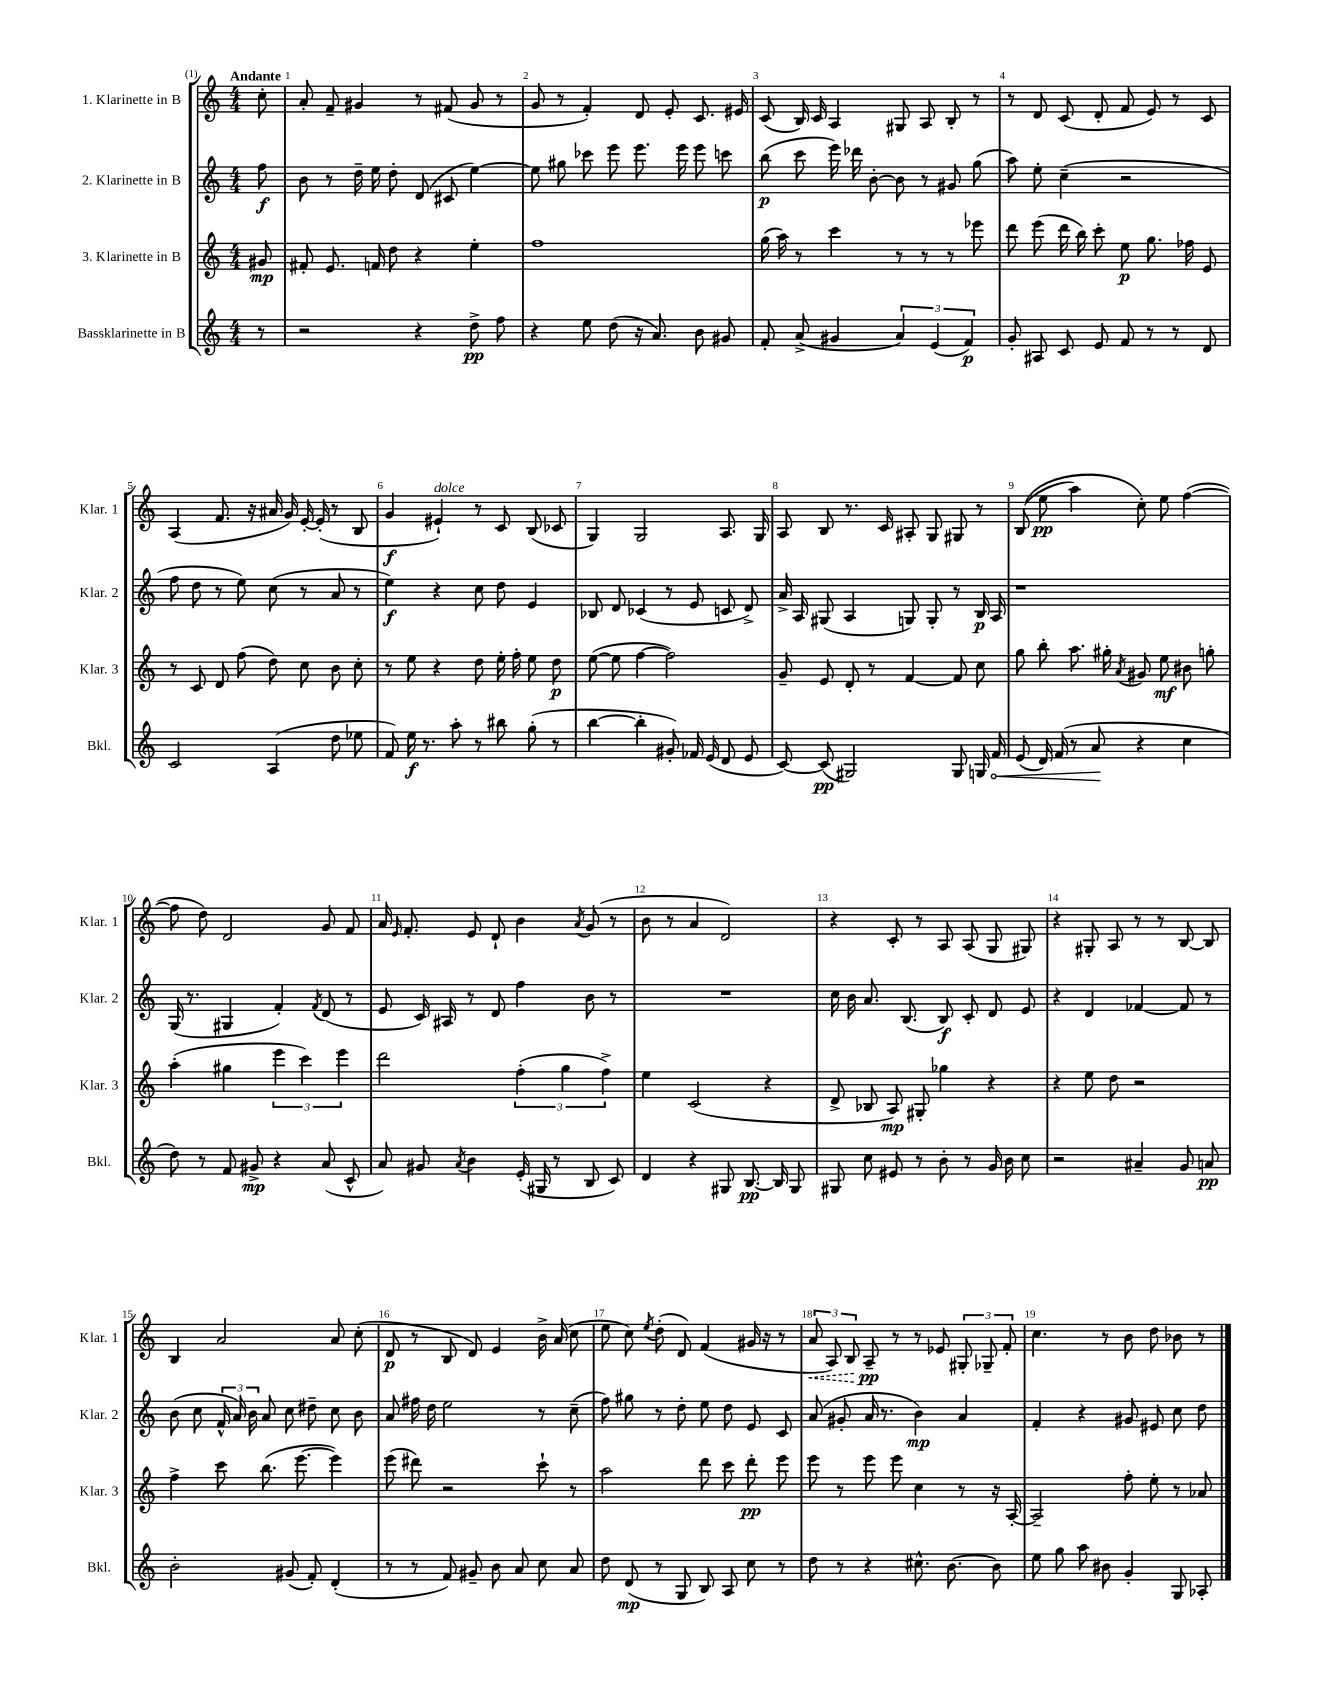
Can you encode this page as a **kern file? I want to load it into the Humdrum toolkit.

**kern	**kern	**kern	**kern
*staff4	*staff3	*staff2	*staff1
*clefG2	*clefG2	*clefG2	*clefG2
*k[]	*k[]	*k[]	*k[]
*M4/4	*M4/4	*M4/4	*M4/4
8r	8g#	8ff	8cc'
=	=	=	=
2r	8f#'	8b	8a'
.	8.e	8r	8f~
.	.	16dd~	4g#
.	16f	16ee	.
.	8dd	8dd'	.
4r	4r	(8d	8r
.	.	8c#	(8f#
8dd^	4ee'	[4ee)	8g#
8ff	.	.	8r
=	=	=	=
4r	1ff	8ee]	8g
.	.	8gg#	8r
8ee	.	8ccc-	4f')
(8dd	.	8eee	.
16r	.	8.eee	8d
8.a)	.	.	.
.	.	.	8e'
.	.	16eee	.
8b	.	8eee	8.c
8g#	.	8ccc	.
.	.	.	16e#
=	=	=	=
8f'	(16gg	(8bb	(8c
.	16aa)	.	.
(8a^	8r	8ccc	16B)
.	.	.	16c
4g#	4ccc	16eee)	4A
.	.	16ddd-	.
.	.	[8b'	.
6a)	8r	8b]	8G#
.	8r	8r	8A
(6e	.	.	.
.	8r	8g#	8B'
6f)	.	.	.
.	8eee-	(8gg	8r
=	=	=	=
8g'	8ddd	8aa)	8r
8A#	(8eee	8ee'	8d
8c	16ddd	(4cc~	(8c
.	16bb)	.	.
8e	8ccc'	.	8d'
8f	8ee	2r	8f
8r	8.gg	.	8e)
8r	.	.	8r
.	16ff-	.	.
8d	8e	.	8c
=	=	=	=
2c	8r	8ff	(4A
.	8c	8dd	.
.	8d	8r	8.f
.	(8ff	8ee)	.
.	.	.	16r
(4A	8dd)	(8cc	16a#
.	.	.	16g)
.	8cc	8r	[16e'
.	.	.	(16e']
8dd	8b	8a	8r
8ee-	8cc'	8r	8B
=	=	=	=
8f)	8r	4ee)	4g
16ee	8ee	.	.
8.r	.	.	.
.	4r	4r	4e#`)
8aa'	.	.	.
8r	8dd	8cc	8r
8bb#	16ee'	8dd	8c
.	16ff'	.	.
(8gg'	8ee	4e	(8B
8r	8dd	.	8c-
=	=	=	=
[4bb	([8ee	8B-	4G)
.	8ee]	8d	.
4bb']	[4ff	(4c-	2G
8g#')	2ff])	8r	.
16f-	.	8e	.
(16e	.	.	.
8d	.	8c	8.A
8e	.	8d^)	.
.	.	.	16G
=	=	=	=
[8c)	8g~	16a^	8A
.	.	16A	.
(8c]	8e	(8G#	8B
2G#)	8d'	4A	8.r
.	8r	.	.
.	.	.	16c
.	[4f	8G)	8A#'
.	.	8G'	8G
8G#	8f]	8r	8G#
16G	8cc	16B	8r
16f	.	16A	.
=	=	=	=
(8e	8gg	1r	&((8B
16d)	8bb'	.	8ee
(16f	.	.	.
8r	8.aa	.	4aa)
8a	.	.	.
.	16gg#'	.	.
.	8qa	.	.
4r	8g#	.	8cc'&)
.	8ee	.	8ee
4cc	8b#	.	([4ff
.	8gg'	.	.
=	=	=	=
8dd)	(4aa'	(16G	8ff]
.	.	8.r	.
8r	.	.	8dd)
8f	4gg#	4G#	2d
8g#^	.	.	.
4r	6eee	4f')	.
.	6ccc)	.	.
.	.	8qf	.
(8a	.	(8d	8g
.	6eee	.	.
8c^^	.	8r	8f
=	=	=	=
8a)	2ddd	8e	16a
.	.	.	16qqe
.	.	.	8.f'
8g#	.	16c)	.
.	.	16A#	.
8qa	.	.	.
4b	.	8r	8e
.	.	8d	8d`
(16e'	(6ff'	4ff	4b
16G#	.	.	.
8r	.	.	.
.	6gg	.	.
.	.	.	8qa
8B	.	8b	(8g
.	6ff^)	.	.
8c)	.	8r	8r
=	=	=	=
4d	4ee	1r	8b
.	.	.	8r
4r	(2c	.	4a
8G#	.	.	2d)
[8.B	.	.	.
.	4r	.	.
16B]	.	.	.
8G#	.	.	.
=	=	=	=
8G#	8d^	16cc	4r
.	.	16b	.
8cc	8B-	8.a	.
8e#	8A)	.	8c'
.	.	(8.B	.
8r	8G#'	.	8r
8b'	4gg-	8B)	8A
8r	.	8c'	(8A
16g	4r	8d	8G
16b	.	.	.
8cc	.	8e	8G#)
=	=	=	=
2r	4r	4r	4r
.	8ee	4d	8G#'
.	8dd	.	8A
4a#~	2r	[4f-	8r
.	.	.	8r
8g	.	8f-]	[8B
8a	.	8r	8B]
=	=	=	=
2b'	4ff^	(8b	4B
.	.	8cc	.
.	8ccc	24f^^	2a
.	.	24a)	.
.	.	24b	.
.	(8.bb	8a	.
(8g#	.	8cc	.
.	[8.eee	.	.
8f')	.	8dd#~	.
(4d'	4eee])	8cc	8a
.	.	8b	(8cc'
=	=	=	=
8r	(8eee	8a	8d
8r	8ddd#)	16ff#	8r
.	.	16dd	.
8f)	2r	2ee	8B
8g#~	.	.	8d)
8b	.	.	4e
8a	.	.	.
8cc	8ccc`	8r	16b^
.	.	.	(16a
8a	8r	(8cc~	8cc
=	=	=	=
8dd	2aa	8ff)	8ee
(8d	.	8gg#	8cc)
.	.	.	8qee
8r	.	8r	(8dd'
8G	.	8dd'	8d)
8B)	8ddd	8ee	(4f
8A	8ccc	8dd	.
8cc	8ddd'	8e	16g#
.	.	.	16r
8r	8eee	8c	8r
=	=	=	=
8dd	8eee	(8a	12a
.	.	.	12A)
8r	8r	8g#'	.
.	.	.	12B
4r	8eee	16a	8A~
.	.	8.r	.
.	8eee	.	8r
8.cc#^^	4cc	4b)	8r
.	.	.	8e-
[8.b	.	.	.
.	8r	4a	12G#'
.	.	.	12G-~
8b]	16r	.	.
.	.	.	12f'
.	[16A'	.	.
=	=	=	=
8ee	2A~]	4f'	4.cc
8gg	.	.	.
8aa	.	4r	.
8b#	.	.	8r
4g'	8ff'	8g#	8b
.	8ee'	8e#	8dd
8G	8r	8cc	8b-
8A-'	8a-	8dd	8r
==	==	==	==
*-	*-	*-	*-
